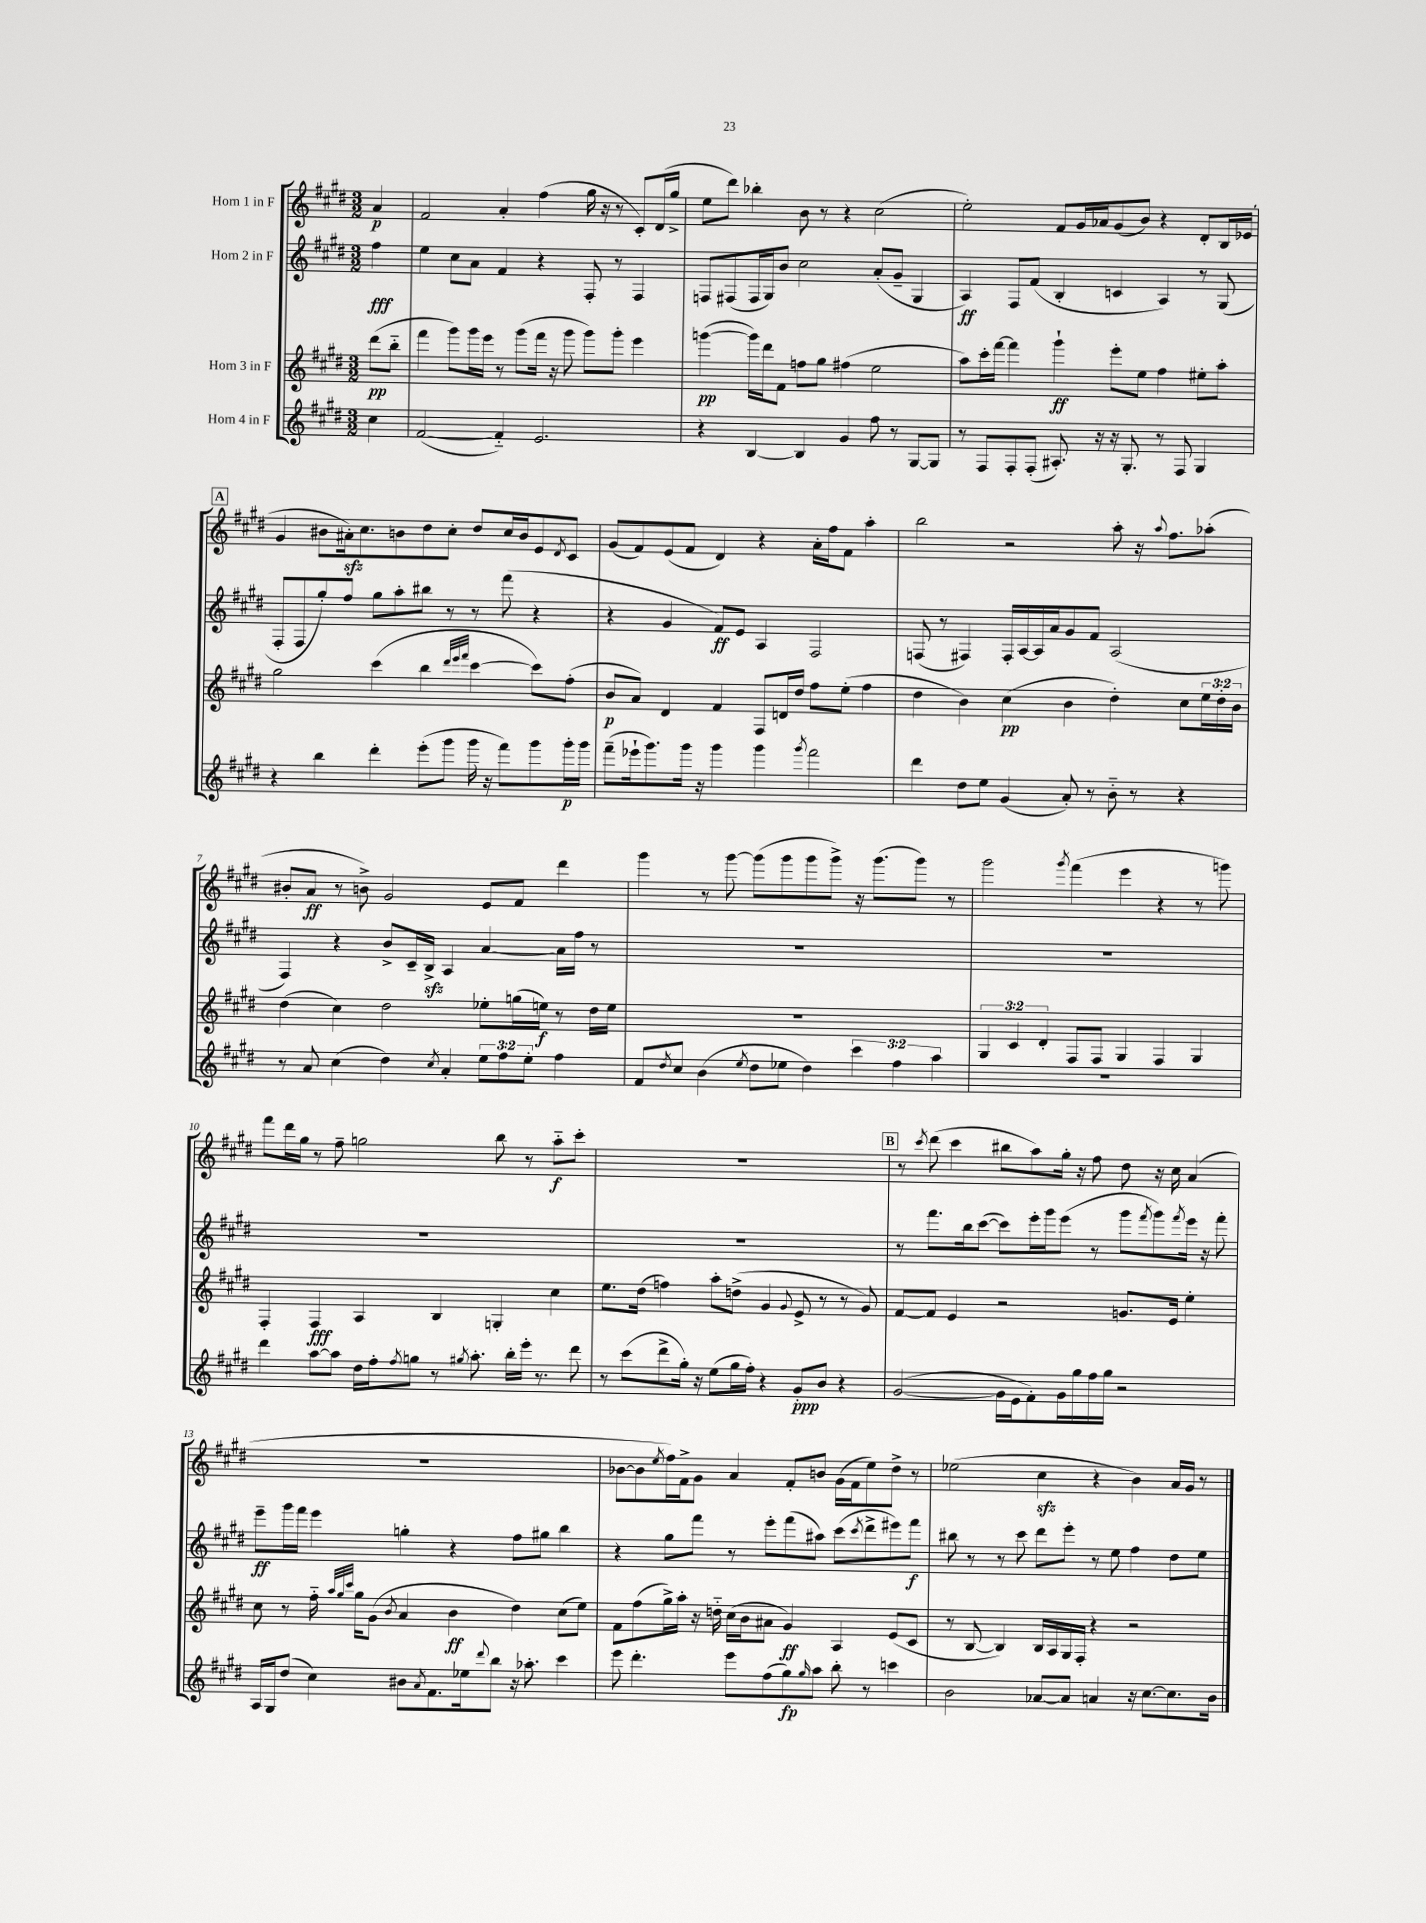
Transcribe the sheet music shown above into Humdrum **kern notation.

**kern	**dynam	**kern	**dynam	**kern	**dynam	**kern	**dynam
*part4	*part4	*part3	*part3	*part2	*part2	*part1	*part1
*staff4	*staff4	*staff3	*staff3	*staff2	*staff2	*staff1	*staff1
*I"Horn 4 in F	*	*I"Horn 3 in F	*	*I"Horn 2 in F	*	*I"Horn 1 in F	*
*clefG2	*	*clefG2	*	*clefG2	*	*clefG2	*
*k[f#c#g#d#]	*	*k[f#c#g#d#]	*	*k[f#c#g#d#]	*	*k[f#c#g#d#]	*
*M3/2	*	*M3/2	*	*M3/2	*	*M3/2	*
=	=	=	=	=	=	=	=
4cc#\	.	(8ddd#\L	pp	4ff#\	fff	4a/	p
.	.	8bb\J	.	.	.	.	.
=1	=1	=1	=1	=1	=1	=1	=1
([2f#/	.	4fff#\	.	4ee\	.	2f#/	.
.	.	8ggg#\L)	.	8cc#\L	.	.	.
.	.	16ggg#\L	.	8a\J	.	.	.
.	.	16eee\JJ	.	.	.	.	.
4f#/])	.	8r	.	4f#/	.	4a'/	.
.	.	(8ggg#\L	.	.	.	.	.
2.e/	.	16fff#\Jk	.	4r	.	(4ff#\	.
.	.	16r	.	.	.	.	.
.	.	8ggg#\	.	.	.	.	.
.	.	8ggg#\L)	.	8F#'/	.	16gg#\	.
.	.	.	.	.	.	16r	.
.	.	8ggg#'\J	.	8r	.	8r	.
.	.	4eee\	.	4F#/	.	8c#'/L)	.
.	.	.	.	.	.	(16d#/L	.
.	.	.	.	.	.	16gg#^/JJ	.
=2	=2	=2	=2	=2	=2	=2	=2
4r	.	([4gggn\	pp	8Fn/L	.	8ee\L	.
.	.	.	.	(8F#X/	.	8ddd#\J)	.
[4B/	.	16ggg\LL])	.	16F#/L	.	4bb-X'\	.
.	.	16ddd#\J	.	16G#/J)	.	.	.
.	.	8f#\J	.	8b/J	.	.	.
4B/]	.	8ffn\L	.	2cc#\	.	8b\	.
.	.	8gg#\J	.	.	.	8r	.
4g#/	.	(4ff#X\	.	.	.	4r	.
8ff#\	.	2ee\	.	(8a'/L	.	(2cc#\	.
8r	.	.	.	8g#~/J	.	.	.
[8G#/L	.	.	.	4G#/	.	.	.
8G#/J]	.	.	.	.	.	.	.
=3	=3	=3	=3	=3	=3	=3	=3
8r	.	8aa\L)	.	4A/)	ff	2ee'\)	.
8F#/L	.	16ccc#'\L	.	.	.	.	.
.	.	[16fff#\JJ	.	.	.	.	.
8F#'/	.	4fff#\]	.	8F#/L	.	.	.
(8F#'/J	.	.	.	(8f#/J	.	.	.
8.A#X'/)	.	4ggg#`\	ff	4B'/	.	8f#/L	.
.	.	.	.	.	.	16g#/L	.
16r	.	.	.	.	.	16a-X/J	.
16r	.	8eee'\L	.	4cn/	.	(8g#/	.
8.G#'/	.	.	.	.	.	.	.
.	.	8ee\J	.	.	.	8b/J)	.
8r	.	4ff#\	.	4A/)	.	4r	.
8F#/	.	.	.	.	.	.	.
4G#/	.	8ee#X'\L	.	8r	.	8d#'/L	.
.	.	8aa'\J	.	(8G#/	.	16B/L	.
.	.	.	.	.	.	(16e-X/JJ	.
!!LO:LB:g=z
!!LO:REH:place=s1:t=A
=4	=4	=4	=4	=4	=4	=4	=4
4r	.	2gg#\	.	8F#'/L	.	4g#/	.
.	.	.	.	8F#/	.	.	.
4bb\	.	.	.	8gg#'/)	.	8b#X\L	.
.	.	.	.	8ff#/J	.	16a#Xzz'\k)	.
.	.	.	.	.	.	8.cc#\	.
4ddd#'\	.	(4ccc#\	.	8gg#\L	.	.	.
.	.	.	.	8aa'\	.	8bn\	.
(8eee'\L	.	4bb\	.	8bb#X\J	.	8dd#\	.
8ggg#\J	.	.	.	8r	.	8cc#'\J	.
.	.	32qqddd#/LLL	.	.	.	.	.
.	.	32qqeee/	.	.	.	.	.
.	.	32qqfff#/JJJ	.	.	.	.	.
16ggg#\	.	[4ccc#\	.	8r	.	8dd#/L	.
16r	.	.	.	.	.	.	.
8fff#\L)	.	.	.	(8fff#\	.	16cc#/L	.
.	.	.	.	.	.	16b/J	.
8ggg#\	.	8ccc#\L])	.	4r	.	8e/	.
.	.	.	.	.	.	8qd#/	.
16ggg#'\L	p	(8ff#'\J	.	.	.	8c#/J	.
16ggg#\JJ	.	.	.	.	.	.	.
=5	=5	=5	=5	=5	=5	=5	=5
(8fff#~\L	.	8b/L	p	4r	.	(8g#/L	.
16eee-X`\k	.	8a/J)	.	.	.	8f#/)	.
8.ggg#\)	.	.	.	.	.	.	.
.	.	4d#/	.	4g#/	.	(8e/	.
16ggg#\Jk	.	.	.	.	.	8f#/J	.
16r	.	.	.	.	.	.	.
4ggg#\	.	4f#/	.	8f#/L)	ff	4d#/)	.
.	.	.	.	8e/J	.	.	.
4ggg#\	.	8F#/L	.	4A/	.	4r	.
.	.	16dn/L	.	.	.	.	.
.	.	16dd#/JJ	.	.	.	.	.
8qggg#/	.	.	.	.	.	.	.
2fff#\	.	8ff#\L	.	2F#/	.	16a'\LL	.
.	.	.	.	.	.	16ff#\J	.
.	.	(8ee'\J	.	.	.	8f#\J	.
.	.	4ff#\	.	.	.	4aa'\	.
=6	=6	=6	=6	=6	=6	=6	=6
4ddd#\	.	4dd#\	.	(8Fn/	.	2bb\	.
.	.	.	.	8r	.	.	.
8dd#\L	.	4b\)	.	4F#X/)	.	.	.
8ee\J	.	.	.	.	.	.	.
(4g#/	.	(4cc#\	pp	16F#'/LL	.	2r	.
.	.	.	.	[16A/	.	.	.
.	.	.	.	16A/]	.	.	.
.	.	.	.	16a/J	.	.	.
8a'/)	.	4b\	.	8g#/	.	.	.
8r	.	.	.	8f#/J	.	.	.
8b\	.	4dd#'\)	.	(2A/	.	8aa'\	.
8r	.	.	.	.	.	16r	.
.	.	.	.	.	.	8qqaa/	.
.	.	.	.	.	.	8.ff#\L	.
4r	.	8cc#\L	.	.	.	.	.
.	.	24ee\L	.	.	.	(8aa-X'\J	.
.	.	24dd#'\	.	.	.	.	.
.	.	24b\JJ	.	.	.	.	.
!!LO:LB:g=z
=7	=7	=7	=7	=7	=7	=7	=7
8r	.	(4dd#\	.	4F#/)	.	8b#X'/L	.
8a/	.	.	.	.	.	8a/J	ff
(4cc#\	.	4cc#\)	.	4r	.	8r	.
.	.	.	.	.	.	8bn^\)	.
4dd#\)	.	2dd#\	.	8b^/L	.	2g#/	.
.	.	.	.	16c#~/L	.	.	.
.	.	.	.	16Bzz^/JJ	.	.	.
8qcc#/	.	.	.	.	.	.	.
4a'/	.	.	.	4A/	.	.	.
12ee\L	.	8ee-X'\L	.	[4a/	.	8e/L	.
12ff#\	.	.	.	.	.	.	.
.	.	(16ggn\L	.	.	.	8f#/J	.
12ee'\J	.	.	.	.	.	.	.
.	.	16een\JJ)	f	.	.	.	.
4ff#\	.	8r	.	16a\LL]	.	4ddd#\	.
.	.	.	.	16ff#\JJ	.	.	.
.	.	16dd#\LL	.	8r	.	.	.
.	.	16ee\JJ	.	.	.	.	.
=8	=8	=8	=8	=8	=8	=8	=8
8f#/L	.	1.r	.	1.r	.	4ggg#\	.
8qdd#/	.	.	.	.	.	.	.
8cc#/J	.	.	.	.	.	.	.
(4b\	.	.	.	.	.	8r	.
.	.	.	.	.	.	[8ggg#\	.
8qee/	.	.	.	.	.	.	.
8dd#\L	.	.	.	.	.	(8ggg#\L]	.
8ee-X\J	.	.	.	.	.	8ggg#\	.
4dd#\)	.	.	.	.	.	8ggg#\	.
.	.	.	.	.	.	8ggg#^\J)	.
6ccc#\	.	.	.	.	.	16r	.
.	.	.	.	.	.	(8.ggg#\L	.
6ff#\	.	.	.	.	.	.	.
.	.	.	.	.	.	8ggg#\J)	.
6aa\	.	.	.	.	.	.	.
.	.	.	.	.	.	8r	.
=9	=9	=9	=9	=9	=9	=9	=9
1.r	.	6G#/	.	1.r	.	2ggg#\	.
.	.	6c#/	.	.	.	.	.
.	.	6d#'/	.	.	.	.	.
.	.	.	.	.	.	8qggg#/	.
.	.	8F#/L	.	.	.	(4fff#\	.
.	.	8F#/J	.	.	.	.	.
.	.	4G#/	.	.	.	4eee\	.
.	.	4F#/	.	.	.	4r	.
.	.	4G#/	.	.	.	8r	.
.	.	.	.	.	.	8gggn\)	.
!!LO:LB:g=z
=10	=10	=10	=10	=10	=10	=10	=10
4ddd#\	.	4F#'/	.	1.r	.	8fff#\L	.
.	.	.	.	.	.	16ddd#\L	.
.	.	.	.	.	.	16gg#\JJ	.
[8aa\L	.	4F#/	fff	.	.	8r	.
8aa\J]	.	.	.	.	.	8ff#~\	.
16dd#\LL	.	4A/	.	.	.	2ggn\	.
16ff#'\J	.	.	.	.	.	.	.
8qff#/	.	.	.	.	.	.	.
8ggn\J	.	.	.	.	.	.	.
8r	.	4B/	.	.	.	.	.
8qgg#X/	.	.	.	.	.	.	.
8.aa'\	.	.	.	.	.	.	.
.	.	4Gn'/	.	.	.	8bb\	.
16bb'\LL	.	.	.	.	.	.	.
16eee'\JJ	.	.	.	.	.	8r	.
8.r	.	.	.	.	.	.	.
.	.	4cc#\	.	.	.	8aa\L	f
8ddd#\	.	.	.	.	.	8ccc#'\J	.
=11	=11	=11	=11	=11	=11	=11	=11
8r	.	8.ee\L	.	1.r	.	1.r	.
(8ccc#\L	.	.	.	.	.	.	.
.	.	(16dd#\Jk	.	.	.	.	.
8ddd#^\	.	4ffn\)	.	.	.	.	.
16gg#'\Jk)	.	.	.	.	.	.	.
16r	.	.	.	.	.	.	.
(8ee\L	.	8aa'\L	.	.	.	.	.
16gg#\L	.	(8ddn^\J	.	.	.	.	.
16ff#'\JJ)	.	.	.	.	.	.	.
4r	.	4g#/	.	.	.	.	.
.	.	8qqg#/	.	.	.	.	.
8g#'/L	ppp	8e^/	.	.	.	.	.
8b/J	.	8r	.	.	.	.	.
4r	.	8r	.	.	.	.	.
.	.	8g#/)	.	.	.	.	.
!!LO:REH:place=s1:t=B
=12	=12	=12	=12	=12	=12	=12	=12
([2g#/	.	[8f#/L	.	8r	.	8r	.
.	.	.	.	.	.	8qccc#/	.
.	.	8f#/J]	.	8.fff#\L	.	(8ddd#\	.
.	.	4e/	.	.	.	4ccc#\	.
.	.	.	.	16bb\k	.	.	.
.	.	.	.	([8ccc#\J	.	.	.
16g#\LL]	.	2r	.	8ccc#\L])	.	8bb#X\L	.
16e\J	.	.	.	.	.	.	.
8f#'\)	.	.	.	16eee'\L	.	8aa\)	.
.	.	.	.	16ggg#\J	.	.	.
16g#\L	.	.	.	(8eee\J	.	16gg#'\Jk	.
16gg#\	.	.	.	.	.	16r	.
16ff#\	.	.	.	8r	.	8ff#\	.
16gg#\JJ	.	.	.	.	.	.	.
2r	.	8.gn/L	.	8ggg#\L	.	8dd#\	.
.	.	.	.	8qfff#/	.	.	.
.	.	.	.	8ggg#\)	.	16r	.
.	.	16e/Jk	.	.	.	16cc#\	.
.	.	.	.	8qfff#/	.	.	.
.	.	4ee'\	.	16eee\Jk	.	(4a/	.
.	.	.	.	16r	.	.	.
.	.	.	.	8fff#'\	.	.	.
!!LO:LB:g=z
=13	=13	=13	=13	=13	=13	=13	=13
16A/LL	.	8cc#\	.	8eee~\L	ff	1.r	.
16G#/J	.	.	.	.	.	.	.
(8dd#/J	.	8r	.	16ggg#\L	.	.	.
.	.	.	.	16fff#\JJ	.	.	.
4cc#\)	.	16ff#\	.	4eee\	.	.	.
.	.	32qqaa/LLL	.	.	.	.	.
.	.	32qqgg#/	.	.	.	.	.
.	.	32qqccc#/JJJ	.	.	.	.	.
.	.	16gg#\KL	.	.	.	.	.
.	.	(8g#\J	.	.	.	.	.
.	.	8qb/	.	.	.	.	.
8b#X\L	.	4a/	.	4ggn'\	.	.	.
8qa/	.	.	.	.	.	.	.
8.f#\	.	.	.	.	.	.	.
.	.	4b\	ff	4r	.	.	.
16ee-X\k	.	.	.	.	.	.	.
8qqddd#/	.	.	.	.	.	.	.
8bb\J	.	.	.	.	.	.	.
16r	.	4dd#\)	.	8ff#\L	.	.	.
8.aa-X'\	.	.	.	.	.	.	.
.	.	.	.	8gg#X\J	.	.	.
4ccc#\	.	(8cc#\L	.	4bb\	.	.	.
.	.	8ee\J)	.	.	.	.	.
=14	=14	=14	=14	=14	=14	=14	=14
8eee\	.	8f#\L	.	4r	.	[8b-X\L	.
4.ddd#'\	.	(8ff#\	.	.	.	8b-\]	.
.	.	.	.	.	.	8qee/	.
.	.	16gg#^\L)	.	8gg#\L	.	16ff#\L)	.
.	.	16aa'\JJ	.	.	.	16f#^\J	.
.	.	16r	.	8fff#\J	.	8g#\J	.
.	.	16ddn\	.	.	.	.	.
8eee\L	.	(16cc#\LL	.	8r	.	4a/	.
.	.	16b\J	.	.	.	.	.
(8ff#\	.	8a#X\J	.	8eee'\L	.	.	.
8gg#\)	fp	4g#/)	ff	(8fff#\	.	8f#'/L	.
16qqgg#/	.	.	.	.	.	.	.
8aa\J	.	.	.	8aa#X\J)	.	8bn/J	.
8bb'\	.	4A/	.	(8ccc#\L	.	(16g#\LL	.
.	.	.	.	.	.	16f#\J	.
.	.	.	.	8qccc#/	.	.	.
8r	.	.	.	8ddd#^\	.	8ee\)	.
4cccn\	.	(8e/L	.	8eee#X\)	.	8dd#^\J	.
.	.	8c#/J	.	8fff#\J	f	8r	.
=15	=15	=15	=15	=15	=15	=15	=15
2b\	.	8r	.	8bb#X\	.	(2ee-X\	.
.	.	[8B/	.	8r	.	.	.
.	.	4B/])	.	8r	.	.	.
.	.	.	.	8ccc#\	.	.	.
[8a-X/L	.	16B/LL	.	8ddd#\L	.	4cc#zz\	.
.	.	16A/	.	.	.	.	.
8a-/J]	.	16G#/	.	8eee'\J	.	.	.
.	.	16F#'/JJ	.	.	.	.	.
4an/	.	4r	.	8r	.	4r	.
.	.	.	.	8ee\	.	.	.
16r	.	2r	.	4ff#\	.	4b\)	.
[8.cc#\L	.	.	.	.	.	.	.
8.cc#\]	.	.	.	8dd#\L	.	16a/LL	.
.	.	.	.	.	.	16g#/JJ	.
.	.	.	.	8ee\J	.	8r	.
16b\Jk	.	.	.	.	.	.	.
==	==	==	==	==	==	==	==
*-	*-	*-	*-	*-	*-	*-	*-
